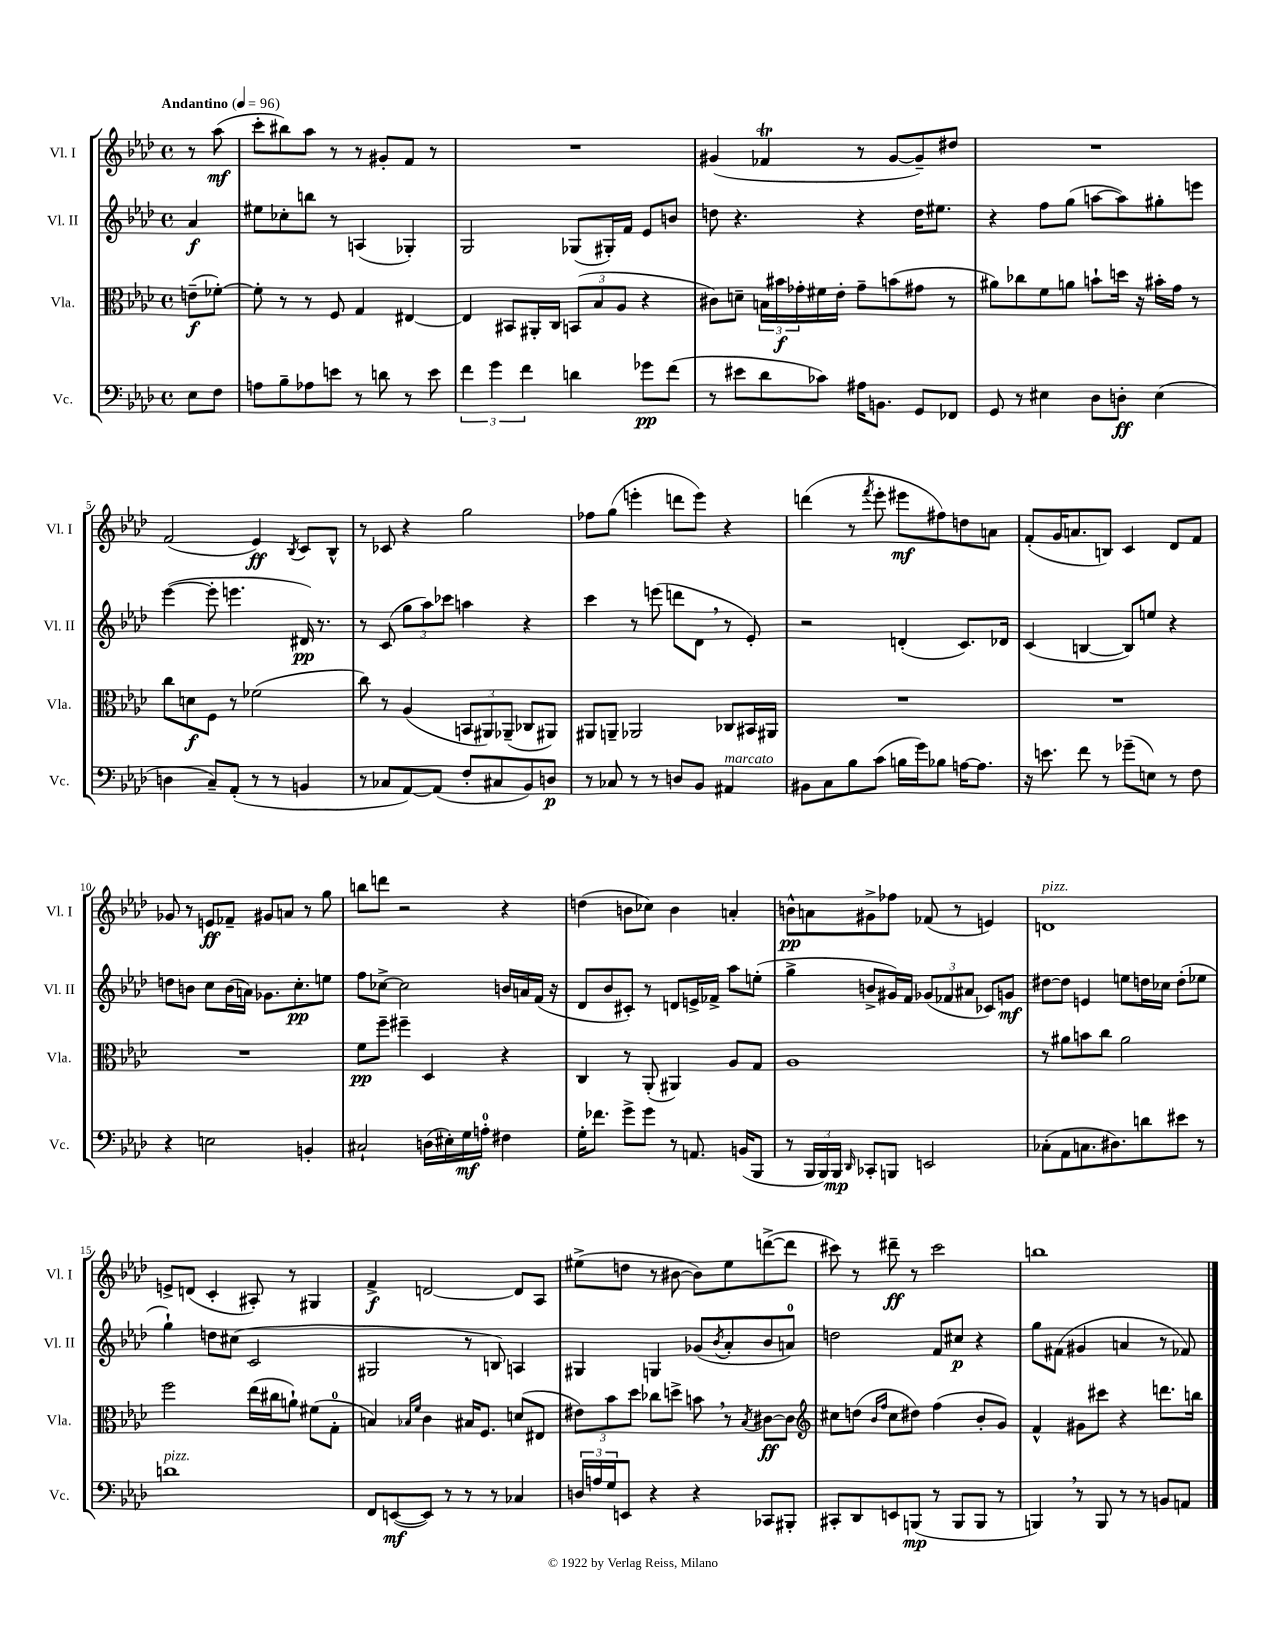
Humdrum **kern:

**kern	**dynam	**kern	**dynam	**kern	**dynam	**kern	**dynam
*part4	*part4	*part3	*part3	*part2	*part2	*part1	*part1
*staff4	*staff4	*staff3	*staff3	*staff2	*staff2	*staff1	*staff1
*I"Vc.	*	*I"Vla.	*	*I"Vl. II	*	*I"Vl. I	*
*I'Vc.	*	*I'Vla.	*	*I'Vl. II	*	*I'Vl. I	*
*clefF4	*	*clefC3	*	*clefG2	*	*clefG2	*
*k[b-e-a-d-]	*	*k[b-e-a-d-]	*	*k[b-e-a-d-]	*	*k[b-e-a-d-]	*
*M4/4	*	*M4/4	*	*M4/4	*	*M4/4	*
*met(c)	*	*met(c)	*	*met(c)	*	*met(c)	*
*MM96	*	*MM96	*	*MM96	*	*MM96	*
=	=	=	=	=	=	=	=
!	!	!	!	!	!	!LO:TX:a:B:t=Andantino	!
8E-\L	.	(8en~\L	f	4a-/	f	8r	.
8F\J	.	[8f-X'\J)	.	.	.	(8aa-\	mf
=1	=1	=1	=1	=1	=1	=1	=1
8An\L	.	8f-'\]	.	8ee#X\L	.	8ccc'\L	.
8B-~\	.	8r	.	8cc-X'\	.	8bb#X\)	.
8A-X\	.	8r	.	8bbn\J	.	8aa-\J	.
8en\J	.	8F/	.	8r	.	8r	.
8r	.	4G/	.	(4An/	.	8r	.
8dn\	.	.	.	.	.	8g#X'/L	.
8r	.	[4E#X/	.	4G-X'/)	.	8f/J	.
8e\	.	.	.	.	.	8r	.
=2	=2	=2	=2	=2	=2	=2	=2
6f\	.	4E#/]	.	2G/	.	1r	.
6g\	.	.	.	.	.	.	.
.	.	8BB#X/L	.	.	.	.	.
6f\	.	.	.	.	.	.	.
.	.	16AA#X'/L	.	.	.	.	.
.	.	16C/JJ	.	.	.	.	.
4dn\	.	(12BBn/L	.	(8G-X/L	.	.	.
.	.	12B-/	.	.	.	.	.
.	.	.	.	16G#X'/L)	.	.	.
.	.	12A-/J	.	.	.	.	.
.	.	.	.	16f/JJ	.	.	.
8g-X\L	pp	4r	.	8e-/L	.	.	.
(8f\J	.	.	.	8bn/J	.	.	.
=3	=3	=3	=3	=3	=3	=3	=3
8r	.	8c#X\L)	.	8ddn\	.	(4g#X/	.
8e#X\L	.	8dn~\J	.	4.r	.	.	.
8d-\	.	24Bn\LL	.	.	.	4f-XT/	.
.	.	24b#X\	f	.	.	.	.
.	.	24g-X'\	.	.	.	.	.
8c-X\J)	.	16f#X\	.	.	.	.	.
.	.	16e-'\JJ	.	.	.	.	.
16A#X\KL	.	8g-~\L	.	4r	.	8r	.
8.BBn\J	.	.	.	.	.	.	.
.	.	(8bn\	.	.	.	[8g#/L	.
8GG/L	.	8g#X\J	.	16dd\KL	.	8g#~/])	.
.	.	.	.	8.ee#X\J	.	.	.
8FF-X/J	.	8r	.	.	.	8dd#X/J	.
=4	=4	=4	=4	=4	=4	=4	=4
8GG/	.	8a#X\L)	.	4r	.	1r	.
8r	.	8cc-X\	.	.	.	.	.
4E#X\	.	8f\	.	8ff\L	.	.	.
.	.	8an\J	.	(8gg\J	.	.	.
8D-\L	.	8bn`\L	.	[8aan\L	.	.	.
8Dn'\J	ff	16ddn\Jk	.	8aa\])	.	.	.
.	.	16r	.	.	.	.	.
(4E#\	.	16b#X'\LL	.	8gg#X'\	.	.	.
.	.	16g\JJ	.	.	.	.	.
.	.	8r	.	8eeen\J	.	.	.
!!LO:LB:g=z
=5	=5	=5	=5	=5	=5	=5	=5
4Dn\	.	8cc\L	.	([4eee-\	.	(2f/	.
.	.	8dn\	f	.	.	.	.
8C~/L)	.	8F\J	.	8eee-'\]	.	.	.
(8AA-'/J	.	8r	.	4.eeen\	.	.	.
8r	.	(2f-X\	.	.	.	4e-/)	ff
8r	.	.	.	.	.	.	.
.	.	.	.	.	.	8qB-/	.
4BBn/	.	.	.	16d#X/)	pp	8c/L	.
.	.	.	.	8.r	.	.	.
.	.	.	.	.	.	8B-^^/J	.
=6	=6	=6	=6	=6	=6	=6	=6
8r	.	8cc\)	.	8r	.	8r	.
8C-X/L	.	8r	.	(8c/	.	8c-X/	.
[8AA-/)	.	(4A-/	.	12gg\L	.	4r	.
.	.	.	.	12aa-\)	.	.	.
(8AA-/J]	.	.	.	.	.	.	.
.	.	.	.	12ccc-X\J	.	.	.
8F'/L	.	12BBn/L	.	4aan\	.	2gg\	.
.	.	12AA#X/)	.	.	.	.	.
8C#X/	.	.	.	.	.	.	.
.	.	(12AA-X~/J	.	.	.	.	.
8BB-/)	.	8C-X/L	.	4r	.	.	.
8Dn/J	p	8AA#X/J)	.	.	.	.	.
=7	=7	=7	=7	=7	=7	=7	=7
8r	.	8AA#X/L	.	4ccc\	.	8ff-X\L	.
8C-X/	.	8AAn~/J	.	.	.	(8gg\J	.
8r	.	2AA-X/	.	8r	.	4eeen'\	.
8r	.	.	.	(8eeen\	.	.	.
8Dn/L	.	.	.	8dddn\L	.	8dddn\L	.
8BB-/J	.	.	.	8d-,\J	.	8eee\J)	.
!LO:TX:a:i:t=marcato	!	!	!	!	!	!	!
4AA#X/	.	8C-X/L	.	8r	.	4r	.
.	.	16BB#X/L	.	8e-'/)	.	.	.
.	.	16AA#X/JJ	.	.	.	.	.
=8	=8	=8	=8	=8	=8	=8	=8
8BB#X\L	.	1r	.	2r	.	(4dddn\	.
8C\	.	.	.	.	.	.	.
8B-\	.	.	.	.	.	8r	.
.	.	.	.	.	.	8qfff/	.
(8c\J	.	.	.	.	.	8eee-'\	.
16Bn\LL	.	.	.	(4dn'/	.	8eee#X\L	mf
16g\J)	.	.	.	.	.	.	.
8B-X\J	.	.	.	.	.	8ff#X\)	.
[16An\KL	.	.	.	8.c/L)	.	8ddn\	.
8.A\J]	.	.	.	.	.	.	.
.	.	.	.	.	.	8an\J	.
.	.	.	.	16d-X/Jk	.	.	.
=9	=9	=9	=9	=9	=9	=9	=9
16r	.	1r	.	(4c/	.	(8f'/L	.
8.en\	.	.	.	.	.	.	.
.	.	.	.	.	.	16g/K	.
.	.	.	.	.	.	8.an/	.
8f\	.	.	.	[4Bn/	.	.	.
8r	.	.	.	.	.	8Bn/J)	.
(8g-X~\L	.	.	.	8B/L])	.	4c/	.
8En\J)	.	.	.	8een/J	.	.	.
8r	.	.	.	4r	.	8d-/L	.
8F\	.	.	.	.	.	8f/J	.
!!LO:LB:g=z
=10	=10	=10	=10	=10	=10	=10	=10
4r	.	1r	.	8ddn\L	.	8g-X/	.
.	.	.	.	8bn\J	.	8r	.
2En\	.	.	.	8cc\L	.	8en/L	ff
.	.	.	.	(16b\L	.	8f-X~/J	.
.	.	.	.	16an\JJ)	.	.	.
.	.	.	.	8.g-X\L	.	8g#X/L	.
.	.	.	.	.	.	8an/J	.
.	.	.	.	8.cc'\	pp	.	.
4BBn'/	.	.	.	.	.	8r	.
.	.	.	.	8een\J	.	8gg\	.
=11	=11	=11	=11	=11	=11	=11	=11
2C#X`/	.	8f\L	pp	8ff\L	.	8bbn\L	.
.	.	8ff~\J	.	[8cc-X^\J	.	8dddn\J	.
.	.	4ff#X~\	.	2cc-\]	.	2r	.
(16Dn\LL	.	4D-/	.	.	.	.	.
16E#X'\)	.	.	.	.	.	.	.
16G\	mf	.	.	.	.	.	.
16An'\JJ	.	.	.	.	.	.	.
4F#X\	.	4r	.	16bn/LL	.	4r	.
.	.	.	.	16an/	.	.	.
.	.	.	.	(16f/JJ	.	.	.
.	.	.	.	16r	.	.	.
=12	=12	=12	=12	=12	=12	=12	=12
16G'\KL	.	4C/	.	8d-/L	.	(4ddn\	.
8.f-X\J	.	.	.	.	.	.	.
.	.	.	.	8b-/	.	.	.
8g^\L	.	8r	.	8c#X'/J)	.	8bn\L	.
8g\J	.	(8AA-'/	.	8r	.	8cc-X\J)	.
8r	.	4AA#X/)	.	8dn/L	.	4b\	.
8.AAn/	.	.	.	16en^/L	.	.	.
.	.	.	.	16f-X^/JJ	.	.	.
.	.	8A-/L	.	8aa-\L	.	4an'/	.
(16BBn/KL	.	.	.	.	.	.	.
8BBB-/J	.	8G/J	.	(8een'\J	.	.	.
=13	=13	=13	=13	=13	=13	=13	=13
8r	.	1A-	.	4gg^\	.	8bn^^\L	pp
24BBB-/LL	.	.	.	.	.	8an\	.
24BBB-/)	.	.	.	.	.	.	.
24BBB-/JJ	mp	.	.	.	.	.	.
16qqDD-/	.	.	.	.	.	.	.
8CC-X'/L	.	.	.	8bn^/L	.	8g#X^\	.
8BBBn/J	.	.	.	16g#X/L)	.	8ff-X\J	.
.	.	.	.	16f/JJ	.	.	.
2EEn/	.	.	.	(12g-X/L	.	(8f-X/	.
.	.	.	.	12f-X/	.	.	.
.	.	.	.	.	.	8r	.
.	.	.	.	12a#X/J	.	.	.
.	.	.	.	8c-X/L)	.	4en/)	.
.	.	.	.	8gn/J	mf	.	.
=14	=14	=14	=14	=14	=14	=14	=14
!	!	!	!	!	!	!LO:TX:a:i:t=pizz.	!
(8C-X'\L	.	8r	.	[8dd#X\L	.	1dn	.
8AA-\	.	8a#X\L	.	8dd#\J]	.	.	.
8.Cn\	.	8bn\	.	4en/	.	.	.
.	.	8cc\J	.	.	.	.	.
8.D#X\)	.	.	.	.	.	.	.
.	.	2a#\	.	8een\L	.	.	.
8dn\	.	.	.	16ddn\L	.	.	.
.	.	.	.	16cc-X\JJ	.	.	.
8e#X\J	.	.	.	(8dd'\L	.	.	.
8r	.	.	.	8ee-X\J	.	.	.
!!LO:LB:g=z
=15	=15	=15	=15	=15	=15	=15	=15
!LO:TX:a:i:t=pizz.	!	!	!	!	!	!	!
1dn	.	2ff\	.	4gg`\)	.	8en^/L	.
.	.	.	.	.	.	(8dn/J	.
.	.	.	.	8ddn\L	.	4c'/	.
.	.	.	.	(8cc#X\J	.	.	.
.	.	(16ee-\LL	.	2c/	.	8A#X'/)	.
.	.	16cc#X\J	.	.	.	.	.
.	.	8an`\J)	.	.	.	8r	.
.	.	(8f#X\L	.	.	.	4G#X/	.
.	.	8G'\J	.	.	.	.	.
=16	=16	=16	=16	=16	=16	=16	=16
8FF/L	.	4Bn/)	.	2G#X/	.	4f^/	f
([8EEn/	mf	.	.	.	.	.	.
.	.	16qqB-X/LL	.	.	.	.	.
.	.	16qqf/JJ	.	.	.	.	.
8EE/J])	.	4c\	.	.	.	[2dn/	.
8r	.	.	.	.	.	.	.
8r	.	16B#X/KL	.	8r	.	.	.
.	.	8.F/J	.	.	.	.	.
8r	.	.	.	8Bn/)	.	.	.
4C-X/	.	(8dn/L	.	4An/	.	8d/L]	.
.	.	8E#X/J	.	.	.	8A-/J	.
=17	=17	=17	=17	=17	=17	=17	=17
24Dn/LL	.	12e#X\L)	.	4G#X/	.	(8ee#X^\L	.
24An/	.	.	.	.	.	.	.
24G/J	.	12b-\	.	.	.	.	.
8EEn/J	.	.	.	.	.	8ddn\J	.
.	.	12dd-\J	.	.	.	.	.
4r	.	8cc-X\L	.	4Gn/	.	8r	.
.	.	8ddn^\J	.	.	.	[8b#X\	.
4r	.	8bn,\	.	(8g-X/L	.	8b#\L])	.
.	.	.	.	8qb-/	.	.	.
.	.	8r	.	8a-'/	.	8ee#\	.
.	.	8qB-/	.	.	.	.	.
8CC-X/L	.	[8c#X\L	ff	8b-/	.	([8dddn^\	.
8BBB#X'/J	.	8c#\J]	.	8an/J)	.	8ddd\J]	.
=18	=18	=18	=18	=18	=18	=18	=18
*	*	*clefG2	*	*	*	*	*
8CC#X'/L	.	8cc#X\L	.	2ddn\	.	8ccc#X\)	.
8DD-/	.	(8ddn\J	.	.	.	8r	.
.	.	16qqb-/LL	.	.	.	.	.
.	.	16qqff/JJ	.	.	.	.	.
8EEn/	.	8cc#\L	.	.	.	8ddd#X~\	ff
(8BBBn/J	mp	8dd#X\J)	.	.	.	8r	.
8r	.	(4ff\	.	8f/L	.	2ccc#\	.
8BBB/L	.	.	.	8cc#X/J	p	.	.
8BBB/J	.	8b-'/L	.	4r	.	.	.
8r	.	8g/J)	.	.	.	.	.
=19	=19	=19	=19	=19	=19	=19	=19
4BBBn,/)	.	4f^^/	.	8gg\L	.	1bbn	.
.	.	.	.	(8f#X\J	.	.	.
8r	.	8g#X\L	.	4g#X/	.	.	.
8BBB/	.	8ccc#X\J	.	.	.	.	.
8r	.	4r	.	4an/	.	.	.
8r	.	.	.	.	.	.	.
8BBn/L	.	8.dddn\L	.	8r	.	.	.
8AAn/J	.	.	.	8f-X/)	.	.	.
.	.	16bbn\Jk	.	.	.	.	.
==	==	==	==	==	==	==	==
*-	*-	*-	*-	*-	*-	*-	*-
